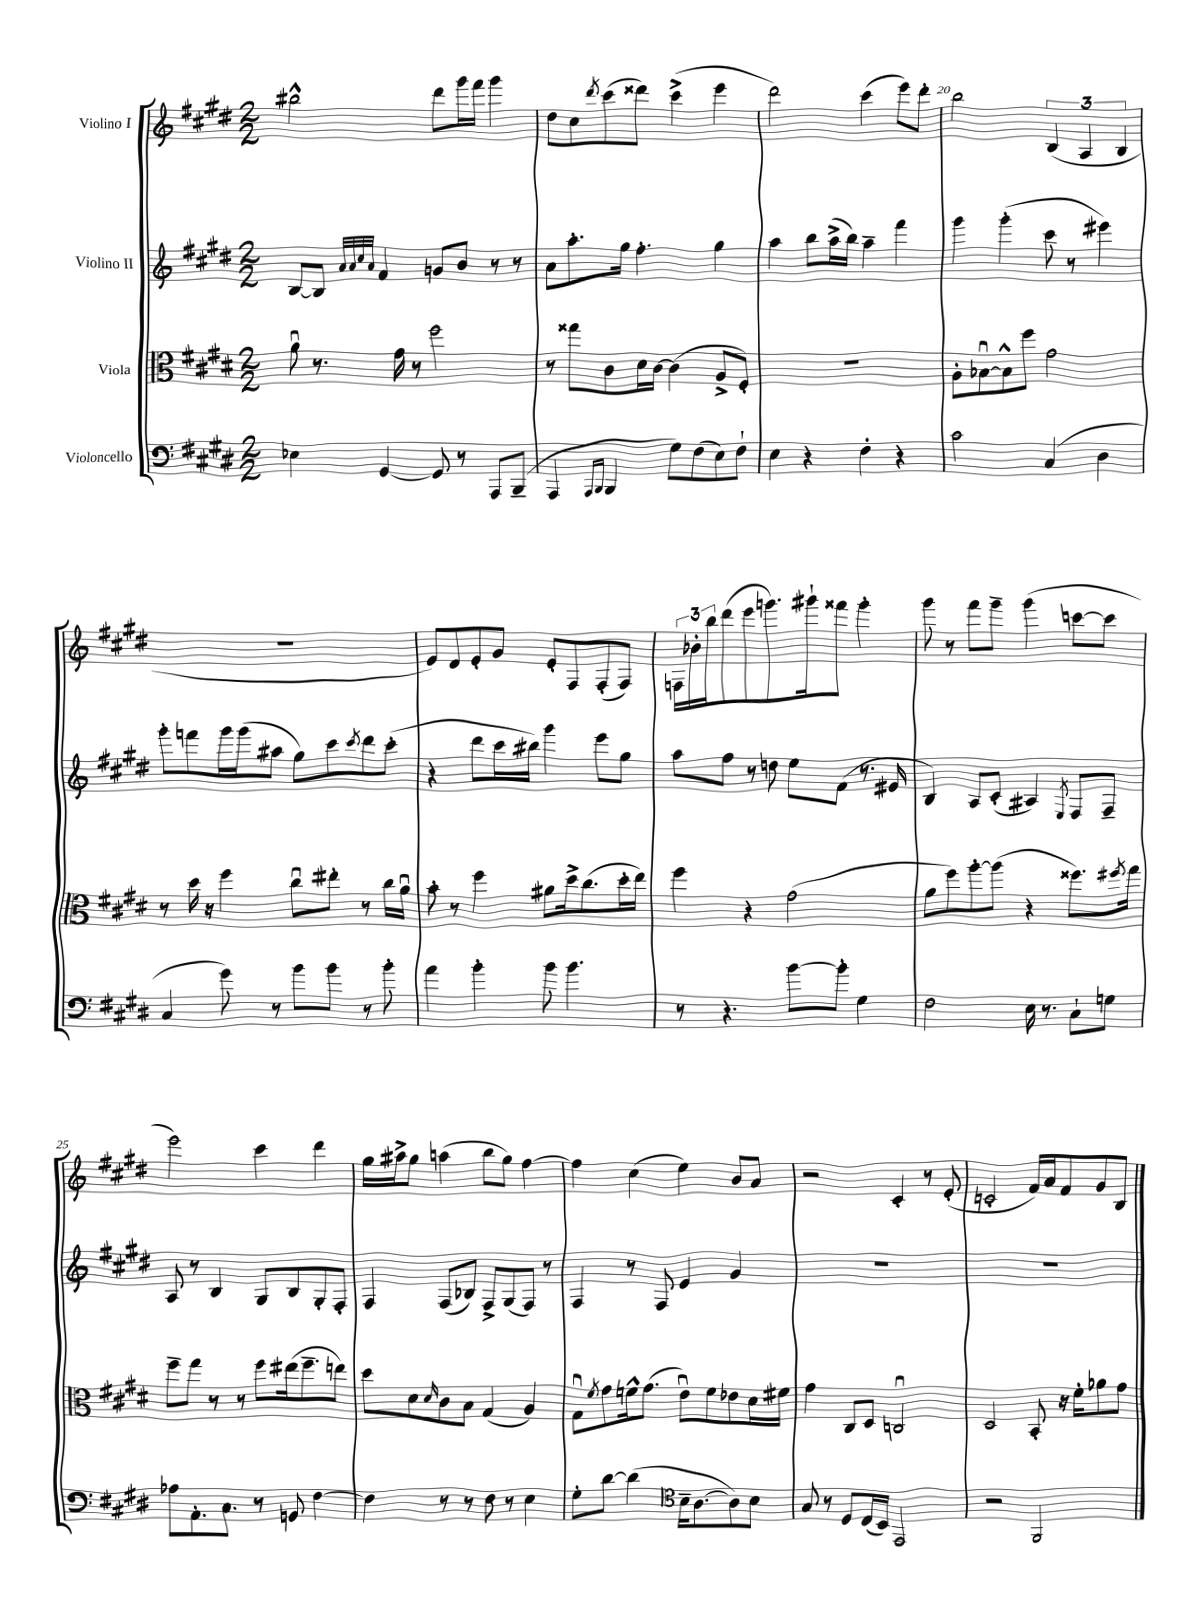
<<
\new StaffGroup <<
\new Staff = "s0" \with { instrumentName = "Violino I" } {
    \clef treble \key e \major \numericTimeSignature \time 2/2
    bis''2-^ dis'''8 gis'''16 fis'''16 gis'''4 |
    dis''8 cis''8 \acciaccatura { dis'''8 } cis'''8( disis'''8) cis'''4->( e'''4 |
    dis'''2) cis'''4( e'''8) dis'''8-. |
    b''2 \tuplet 3/2 { b4( a4 b4 } |
    R1 |
    e'8) dis'8 e'8-. gis'8 e'8-. fis8 fis8-.( fis8) |
    \tuplet 3/2 { f16 bes'16-. b''16 } dis'''8( e'''8 g'''8.) gis'''16-! fisis'''8 gis'''4-. |
    gis'''8 r8 fis'''8 gis'''8-- gis'''4( c'''8~ c'''8 |
    e'''2) cis'''4 dis'''4 |
    gis''16 ais''16-> gis''8 a''4( b''8 gis''8) fis''4~ |
    fis''4 cis''4( e''4) b'8 a'8 |
    r2 cis'4-. r8 e'8-.( |
    c'2-. fis'16) a'16 fis'8 gis'8 b8 \bar "|." |
}
\new Staff = "s1" \with { instrumentName = "Violino II" } {
    \clef treble \key e \major \numericTimeSignature \time 2/2
    b8~ b8 \grace { a'32 a'32 cis''32 a'32 } fis'4 g'8 b'8 r8 r8 |
    a'8 a''8.-. gis''16 fis''4.-. gis''4 |
    a''4 b''8 a''16->( b''16) a''4-- fis'''4 |
    gis'''4 gis'''4-.( cis'''8 r8 eis'''4) |
    gis'''8-. f'''8 gis'''16 gis'''16( ais''8 gis''8) cis'''8 \acciaccatura { cis'''8 } dis'''8 cis'''8-.( |
    r4 dis'''8 cis'''16 bis''16) gis'''4 e'''8 gis''8 |
    a''8 fis''8 r8 d''8 e''8 fis'8( r8. eis'16 |
    b4) a8 cis'8-.( ais4) \acciaccatura { e8 } fis8 fis8-- |
    a8 r8 b4 gis8 b8 gis8-. fis8-. |
    fis4 fis8( bes8) fis8-> gis8( fis8) r8 |
    fis4 r8 fis8 e'4 gis'4 |
    R1 |
    R1 \bar "|." |
}
\new Staff = "s2" \with { instrumentName = "Viola" } {
    \clef alto \key e \major \numericTimeSignature \time 2/2
    a'8\downbow r8. gis'16 r8 fis''2 |
    r8 gisis''8 cis'8 dis'16 cis'16~ cis'4( a8-> fis8-.) |
    R1 |
    a8-. bes8~\downbow bes8-^ fis''8 gis'2 |
    r8 dis''16 r16 fis''4 cis''8\downbow eis''8-. r8 cis''16 a'16\downbow |
    b'8-. r8 fis''4 ais'8 dis''16-> cis''8.( dis''16-. e''16) |
    fis''4 r4 gis'2( |
    a'8 fis''8) a''8~-. a''8( r4 fisis''8.) \acciaccatura { fis''8 } gis''16 |
    fis''8-- gis''8 r8 r8 fis''8 eis''16( fis''8.-- e''8) |
    dis''8 dis'8 \grace { dis'16 } cis'8 b8 gis4( a4) |
    gis8\downbow \acciaccatura { fis'8 } gis'8 f'16-^ gis'8.( e'8\downbow) f'8 ees'8 dis'16 fis'16 |
    gis'4 cis8 dis8 c2\downbow |
    dis2 b,8-. r16 fis'16-. aes'8 gis'8 \bar "|." |
}
\new Staff = "s3" \with { instrumentName = "Violoncello" } {
    \clef bass \key e \major \numericTimeSignature \time 2/2
    ees4 gis,4~ gis,8 r8 a,,8 b,,8--( |
    a,,4 \grace { a,,16 b,,16 } b,,4 gis8) fis8( e8) fis8-! |
    e4 r4 fis4-. r4 |
    cis'2 cis4( dis4 |
    cis4 gis'8) r8 b'8 b'8 r8 b'8-. |
    a'4 b'4-. b'8 b'4. |
    r8 r4. b'8~ b'8-. gis4 |
    fis2 e16 r8. cis8-! g8 |
    aes8 a,8.-. cis8. r8 g,8 fis4~ |
    fis4 r8 r8 fis8 r8 e4 |
    gis8-. dis'8~ dis'4( \clef tenor b16-- a8.~ a8) b8 |
    gis8 r8 dis8 cis16( b,16) e,2 |
    r2 fis,2 \bar "|." |
}
>>
>>
\layout { \context { \Score currentBarNumber = #17 \override BarNumber.break-visibility = ##(#f #t #t) barNumberVisibility = #(every-nth-bar-number-visible 5) } }
